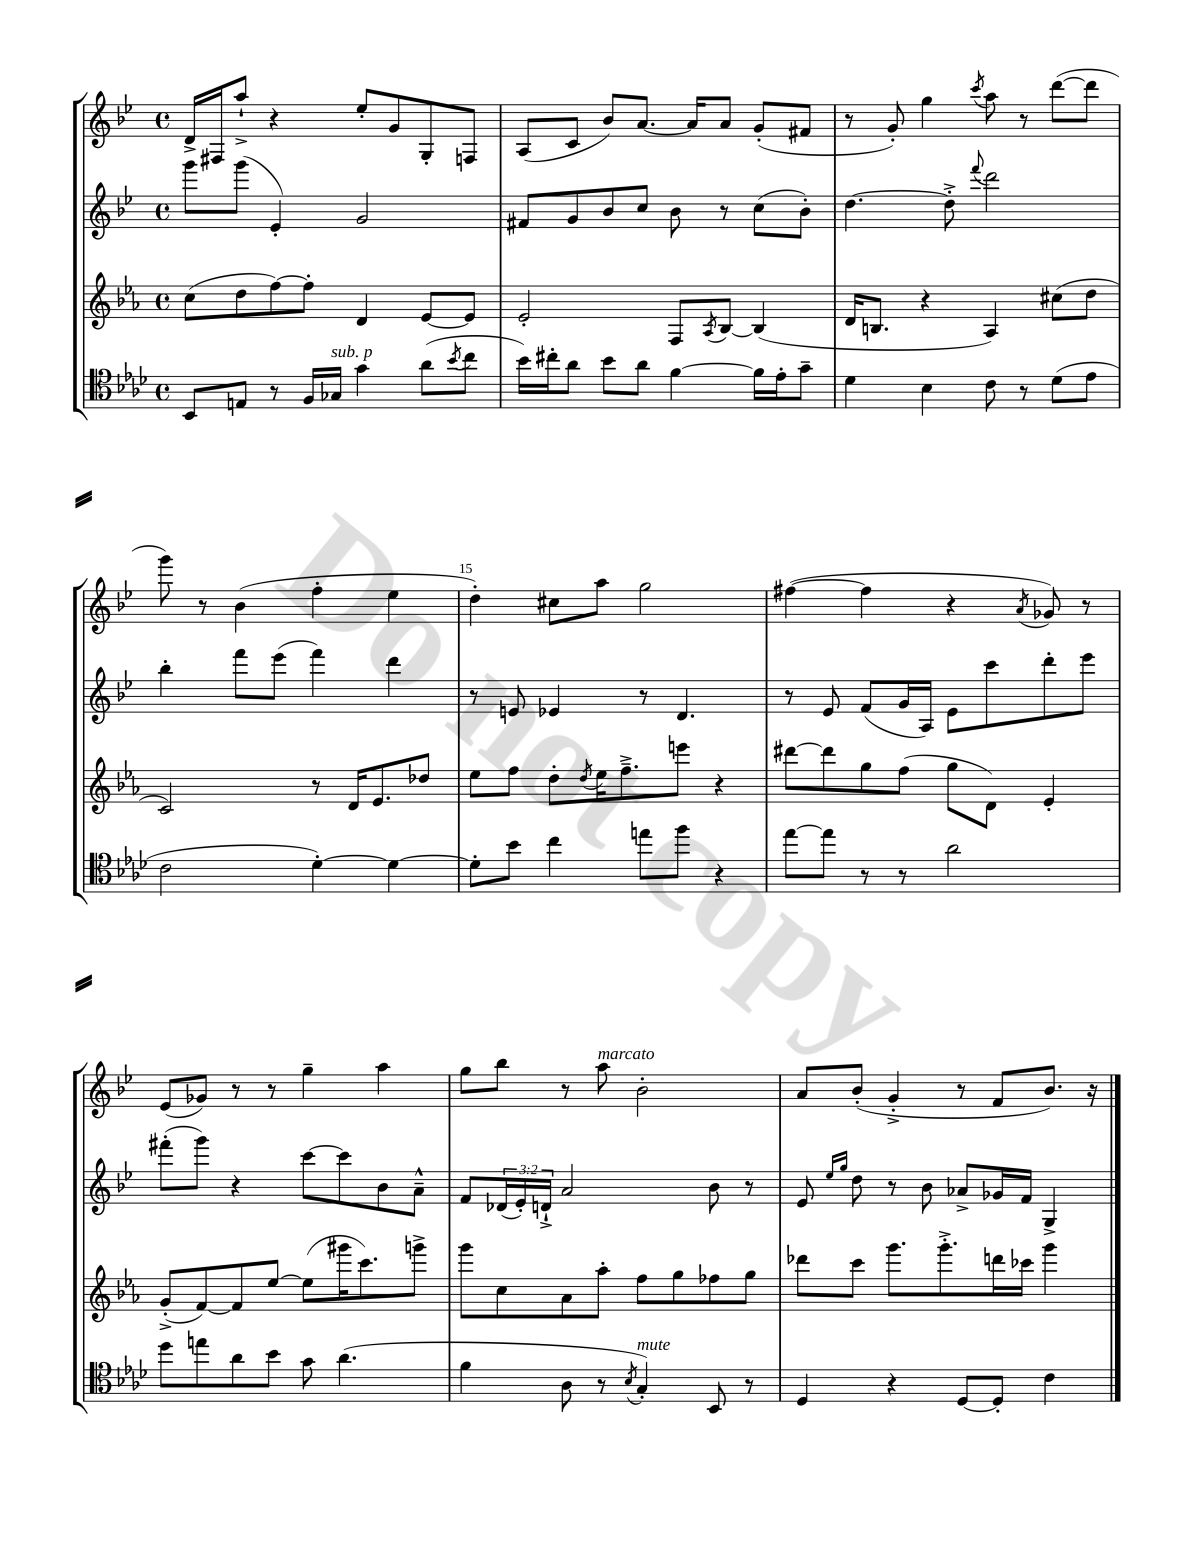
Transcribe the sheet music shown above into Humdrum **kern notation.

**kern	**kern	**kern	**kern
*staff4	*staff3	*staff2	*staff1
*clefC4	*clefG2	*clefG2	*clefG2
*k[b-e-a-d-]	*k[b-e-a-]	*k[b-e-]	*k[b-e-]
*M4/4	*M4/4	*M4/4	*M4/4
*met(c)	*met(c)	*met(c)	*met(c)
8BB-/L	(8cc\L	8ggg\L	16d^/LL
.	.	.	16F#/J
8E/J	8dd\	(8ggg\J	8aa`^/J
8r	[8ff\)	4e-'/)	4r
16F/LL	8ff'\]J	.	.
16G-/JJ	.	.	.
4g\	4d/	2g/	8ee-'/L
.	.	.	8g/
(8a-\L	[8e-/L	.	8G'/
8qb-/	.	.	.
8cc\J	8e-/]J	.	8F/J
=	=	=	=
16b-\LL)	2e-'/	8f#/L	(8A/L
16cc#'\J	.	.	.
8a-\J	.	8g/	8c/J
8b-\L	.	8b-/	8b-/L)
8a-\J	.	8cc/J	[8.a/J
[4f\	8F/L	8b-\	.
.	.	.	16a/]LK
.	8qA-/	.	.
.	[8B-/J	8r	8a/J
16f\]LL	(4B-/]	(8cc\L	(8g'/L
16e-'\J	.	.	.
8g~\J	.	8b-'\J)	8f#/J
=	=	=	=
4d-\	16d/LK	[4.dd\	8r
.	8.B/J	.	.
.	.	.	8g'/)
4B-\	4r	.	4gg\
.	.	8dd'^\]	.
.	.	8qqfff/	8qccc/
8c\	4A-/)	2ddd\	8aa\
8r	.	.	8r
(8d-\L	(8cc#\L	.	([8ddd\L
8e-\J	8dd\J	.	8ddd\]J
=	=	=	=
2c\	2c/)	4bb-'\	8ggg\)
.	.	.	8r
.	.	8fff\L	(4b-\
.	.	(8eee-\J	.
[4d-'\)	8r	4fff\)	4ff'\
.	16d/LK	.	.
.	8.e-/	.	.
4d-\_	.	4ddd\	4ee-\
.	8dd-/J	.	.
=	=	=	=
8d-'\]L	8ee-\L	8r	4dd'\)
8b-\J	8ff\J	8e/	.
4cc\	8dd'\L	4e-/	8cc#\L
.	8qdd/	.	.
.	16ee-\K	.	8aa\J
.	8.ff~^\	.	.
8ee\L	.	8r	2gg\
8ff\J	8eee\J	4.d/	.
4r	4r	.	.
=	=	=	=
[8ee-\L	[8ddd#\L	8r	([4ff#\
8ee-\]J	8ddd#\]	8e-/	.
8r	8gg\	(8f/L	4ff#\]
8r	(8ff\J	16g/L	.
.	.	16A/JJ)	.
2a-\	8gg\L	8e-\L	4r
.	8d\J)	8ccc\	.
.	.	.	8qa/
.	4e-'/	8ddd'\	8g-/)
.	.	8eee-\J	8r
=	=	=	=
8dd-\L	(8g'^/L	(8fff#'\L	(8e-/L
8ee\	[8f/)	8ggg\J)	8g-/J)
8a-\	8f/]	4r	8r
8b-\J	[8ee-/J	.	8r
8g\	(8ee-\]L	[8ccc\L	4gg~\
(4.a-\	16ggg#\K	8ccc\]	.
.	8.ccc\)	.	.
.	.	8b-\	4aa\
.	8ggg^\J	8a~^^\J	.
=	=	=	=
4f\	8ggg\L	8f/L	8gg\L
.	8cc\	(24d-/L	8bb-\J
.	.	24e-'/)	.
.	.	24d`^/JJ	.
8A-\	8a-\	2a/	8r
8r	8aa-'\J	.	8aa\
8qB-/	.	.	.
4G'/)	8ff\L	.	2b-'\
.	8gg\	.	.
8BB-/	8ff-\	8b-\	.
8r	8gg\J	8r	.
=	=	=	=
4D-/	8ddd-\L	8e-/	8a/L
.	.	16qqee-/LL	.
.	.	16qqgg/JJ	.
.	8ccc\J	8dd\	(8b-'/J
4r	8.ggg\L	8r	4g'^/
.	.	8b-\	.
.	8.ggg'^\	.	.
[8D-/L	.	8a-^/L	8r
8D-'/]J	16ddd\L	16g-/L	8f/L
.	16ccc-\JJ	16f/JJ	.
4c\	4ggg\	4G^/	8.b-/J)
.	.	.	16r
==	==	==	==
*-	*-	*-	*-
